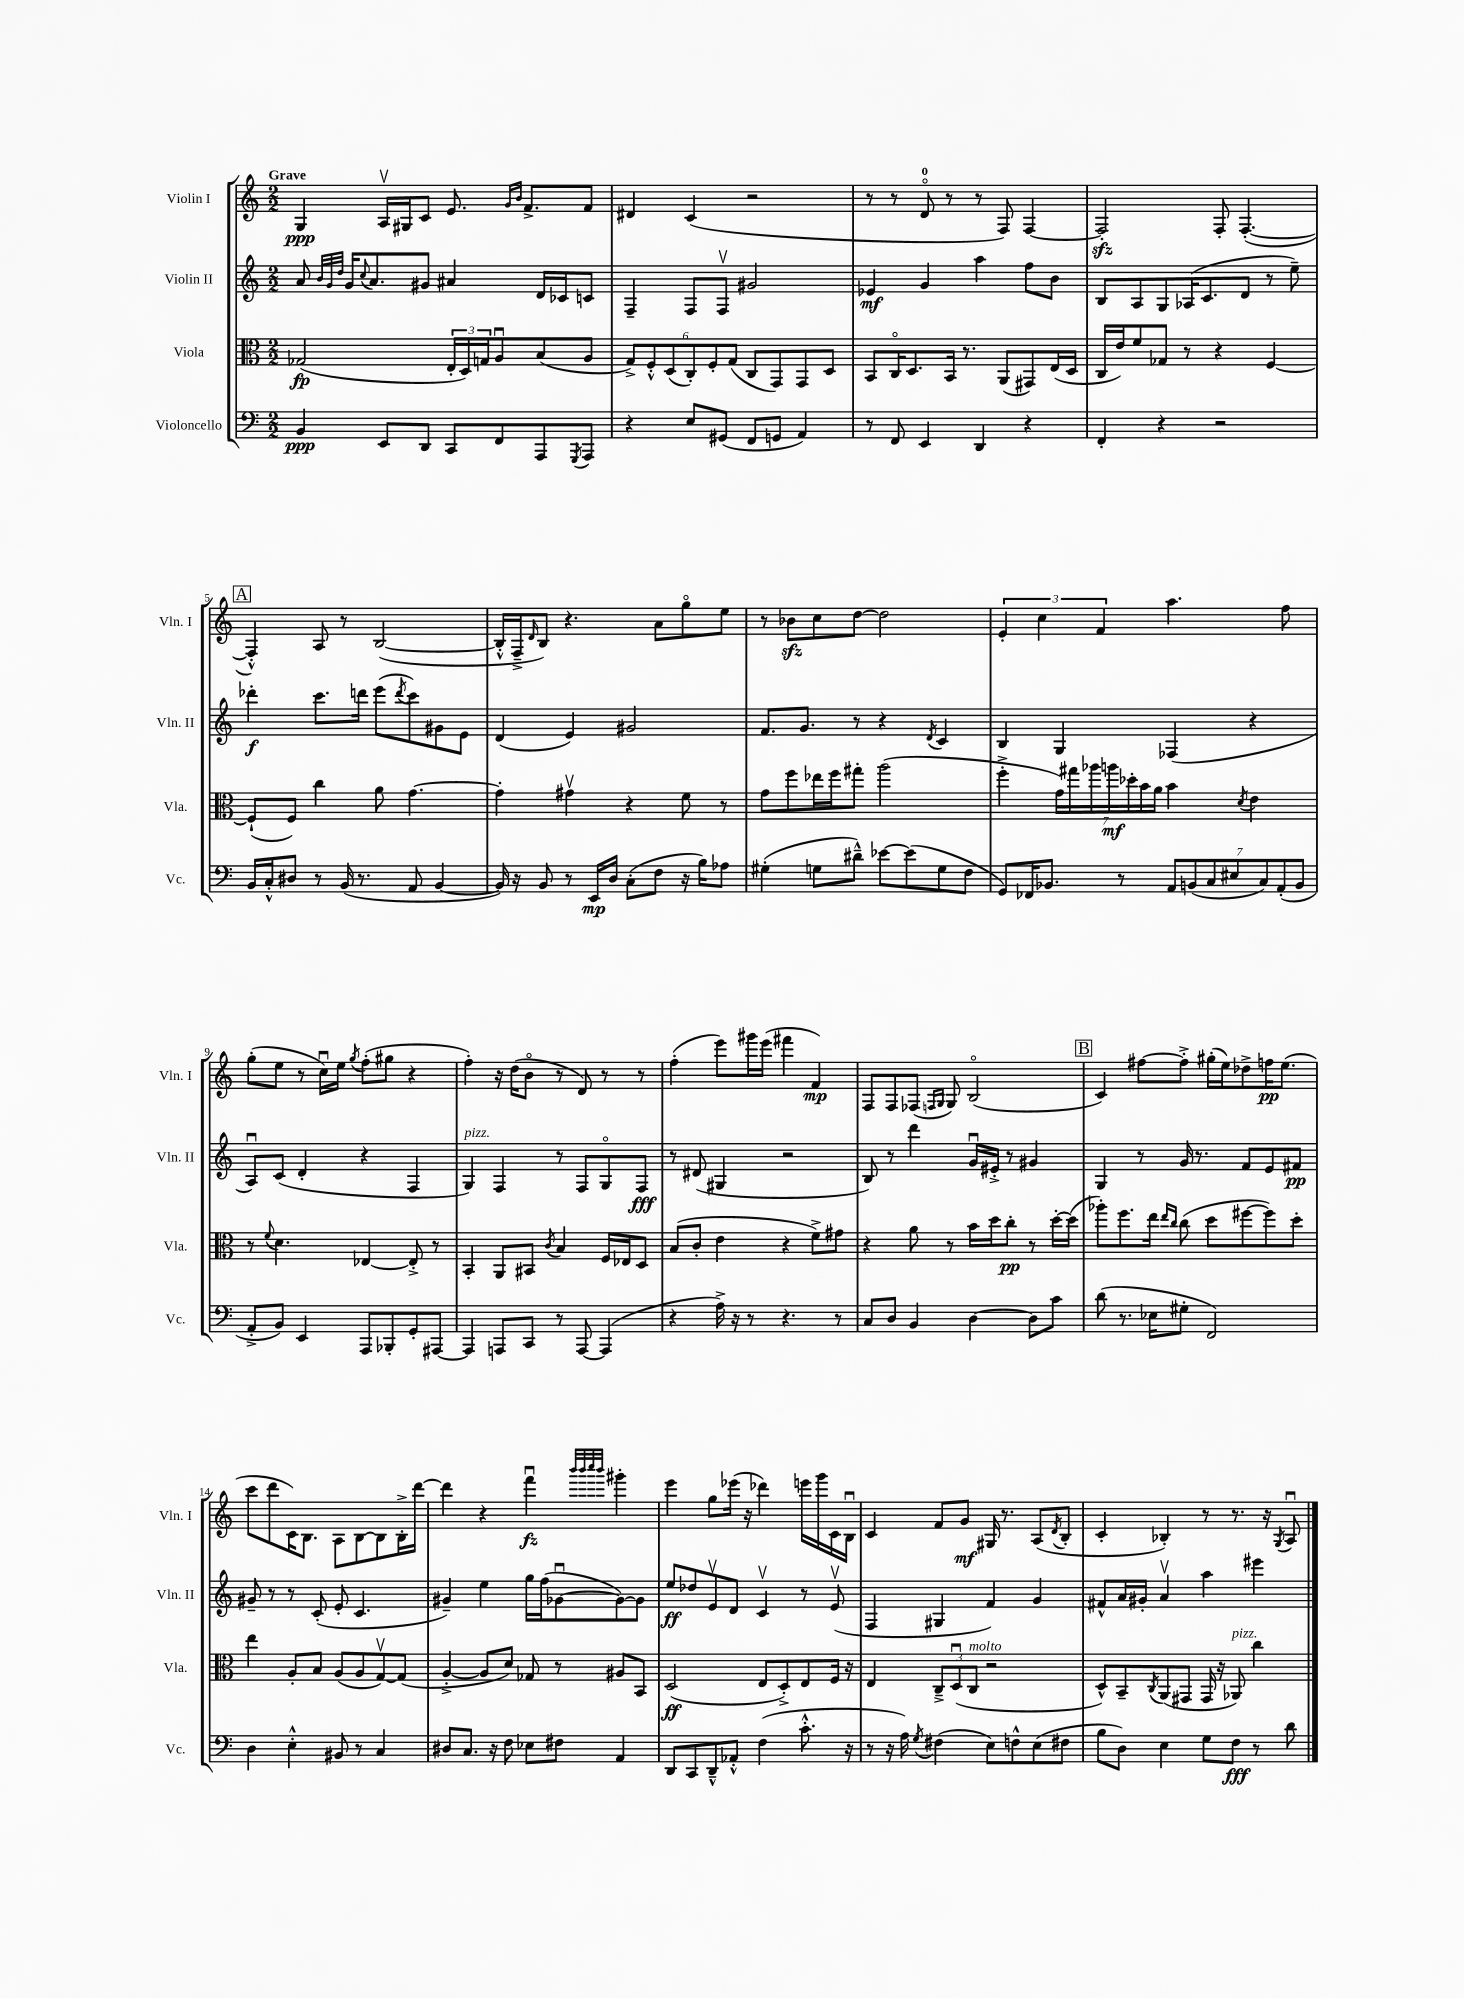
<<
\new StaffGroup <<
\new Staff = "s0" \with { instrumentName = "Violin I" shortInstrumentName = "Vln. I" } {
    \clef treble \key c \major \numericTimeSignature \time 2/2 \tempo "Grave"
    g4\ppp a16\upbow gis16 c'8 e'8. \grace { g'16 b'16 } f'8.-> f'8 |
    dis'4 c'4( r2 |
    r8 r8 d'8-0\flageolet r8 r8 f8) f4~ |
    f2-.\sfz f8-. f4.~-.( |
    \mark \markup { \box "A" } f4-.-^) a8 r8 b2~( |
    b16-.-^ f16---> \grace { d'16 } b8) r4. a'8 g''8\flageolet e''8 |
    r8 bes'8\sfz c''8 d''8~ d''2 |
    \tuplet 3/2 { e'4-. c''4 f'4 } a''4. f''8 |
    g''8-.( e''8 r8 c''16\downbow) e''16 \acciaccatura { g''8 } f''8-.( gis''8 r4 |
    f''4-.) r16 d''16( b'8\flageolet r8 d'8) r8 r8 |
    f''4-.( e'''8) gis'''16 e'''16( fis'''4 f'4\mp) |
    f8 f8 fes8( \grace { f16 g16 } g8) b2\flageolet( |
    \mark \markup { \box "B" } c'4) fis''8~ fis''8-.-> gis''16-.( e''16) des''8-> f''16\pp e''8.( |
    c'''8 d'''8 c'16) b8. a8 b8~ b8 b16-.-> d'''16~ |
    d'''4 r4 f'''4\downbow\fz \grace { b'''32 b'''32 c''''32 b'''32 } gis'''4-. |
    e'''4 g''8 ees'''16( r16 des'''4) e'''16 g'''16 c'16 b16\downbow |
    c'4 f'8 g'8\mf gis16 r8. a8( \acciaccatura { d'8 } b8-. |
    c'4-. bes4-.) r8 r8. r16 \acciaccatura { g8 } a8\downbow \bar "|." |
}
\new Staff = "s1" \with { instrumentName = "Violin II" shortInstrumentName = "Vln. II" } {
    \clef treble \key c \major \numericTimeSignature \time 2/2
    a'8 \grace { b'32 g'32 d''32 } g'16 \appoggiatura { c''8 } a'8. gis'8 ais'4 d'16 ces'16 c'8 |
    f4-- f8 f8\upbow gis'2 |
    ees'4\mf g'4 a''4 f''8 b'8 |
    b8 a8 g8 aes16( c'8. d'8 r8 e''8--) |
    \mark \markup { \box "A" } des'''4-.\f c'''8. d'''16 e'''8( \acciaccatura { d'''8 } c'''8) gis'8 e'8 |
    d'4( e'4) gis'2 |
    f'8. g'8. r8 r4 \acciaccatura { d'8 } c'4 |
    b4 g4 fes4( r4 |
    a8\downbow) c'8( d'4-. r4 f4 |
    g4^\markup { \italic "pizz." }) f4 r8 f8 g8\flageolet f8\fff |
    r8 dis'8( gis4 r2 |
    b8) r8 d'''4 g'16\downbow eis'16-.-> r8 gis'4 |
    \mark \markup { \box "B" } g4 r8 g'16 r8. f'8 e'8 fis'8\pp |
    gis'8-- r8 r8 c'8-.( e'8-. c'4. |
    gis'4--) e''4 g''16 f''16( ges'8~\downbow ges'8~) ges'8 |
    e''8\ff des''8 e'8\upbow d'8 c'4\upbow r8 e'8\upbow( |
    f4 gis4 f'4) g'4 |
    fis'8-^ a'16 gis'16-. a'4\upbow a''4 eis'''4 \bar "|." |
}
\new Staff = "s2" \with { instrumentName = "Viola" shortInstrumentName = "Vla." } {
    \clef alto \key c \major \numericTimeSignature \time 2/2
    ges2\fp( \tuplet 3/2 { e16-. d16) g16 } a8\downbow b8( a8 |
    \tuplet 6/4 { g8->) f8-.-^ d8( c8-.) f8-. g8( } c8 g,8) g,8 d8 |
    b,8 c16\flageolet d8. b,16 r8. a,8( gis,8) e16( d16 |
    c16 e'16) f'8 ges8 r8 r4 f4~ |
    \mark \markup { \box "A" } f8-!( f8) c''4 a'8 g'4.~ |
    g'4-. gis'4\upbow r4 f'8 r8 |
    g'8 f''8 ees''16 f''16 gis''8-. a''2( |
    f''4-.-> \tuplet 7/4 { g'16) gis''16 aes''16 a''16\mf des''16-. b'16 a'16 } b'4 \acciaccatura { d'8 } e'4 |
    r8 \appoggiatura { f'8 } d'4. ees4~ ees8-.-> r8 |
    b,4-. a,8 bis,8 \acciaccatura { c'8 } b4 f16 ees16 d8 |
    b8( c'8-. e'4 r4 f'8->) gis'8 |
    r4 a'8 r8 b'16 d''16 c''8-.\pp r8 d''16~-. d''16( |
    \mark \markup { \box "B" } aes''8-.) f''8. e''16 \grace { e''16 c''16 } c''8( d''8 fis''8~ fis''8) d''8-. |
    e''4 a8-. b8 a8( a8 g8~\upbow) g8( |
    a4~-.-> a8 d'8) ges8 r8 ais8 b,8 |
    d2\ff( e8 d8-.->) e8 f16 r16 |
    e4 \tuplet 3/2 { c8---> d8\downbow( c8^\markup { \italic "molto" } } r2 |
    d8-^) b,8-- \acciaccatura { c8 } a,8( gis,8 gis,16 r16 aes,8^\markup { \italic "pizz." }) c''4 \bar "|." |
}
\new Staff = "s3" \with { instrumentName = "Violoncello" shortInstrumentName = "Vc." } {
    \clef bass \key c \major \numericTimeSignature \time 2/2
    b,4\ppp e,8 d,8 c,8 f,8 a,,8 \acciaccatura { g,,8 } a,,8 |
    r4 e8 gis,8( f,8 g,8 a,4) |
    r8 f,8 e,4 d,4 r4 |
    f,4-. r4 r2 |
    \mark \markup { \box "A" } b,16 c16-.-^ dis8 r8 b,16( r8. a,8 b,4~ |
    b,16) r16 b,8 r8 e,16\mp d16 c8-.( f8 r16 b16) aes8 |
    gis4-.( g8 dis'8---^) ees'8~ ees'8( g8 f8 |
    g,8) fes,16 bes,8. r8 \tuplet 7/4 { a,8 b,8( c8 eis8 c8) a,8-.( b,8 } |
    a,8-.-> b,8) e,4 a,,8 bes,,8-. g,8-. ais,,8~ |
    ais,,4 a,,8 c,8 r8 a,,8~ a,,4( |
    r4 a16->) r16 r8 r4. r8 |
    c8 d8 b,4 d4~ d8 c'8 |
    \mark \markup { \box "B" } d'8( r8. ees16 gis8-. f,2) |
    d4 e4-.-^ bis,8 r8 c4 |
    dis8 c8. r16 f8 ees8 fis8 a,4 |
    d,8 c,8 d,8---^ aes,8-.-^ f4( c'8.-.-^ r16 |
    r8 r16 a16) \acciaccatura { g8 } fis4( e8) f8-^ e8( fis8 |
    b8 d8) e4 g8 f8\fff r8 d'8 \bar "|." |
}
>>
>>
